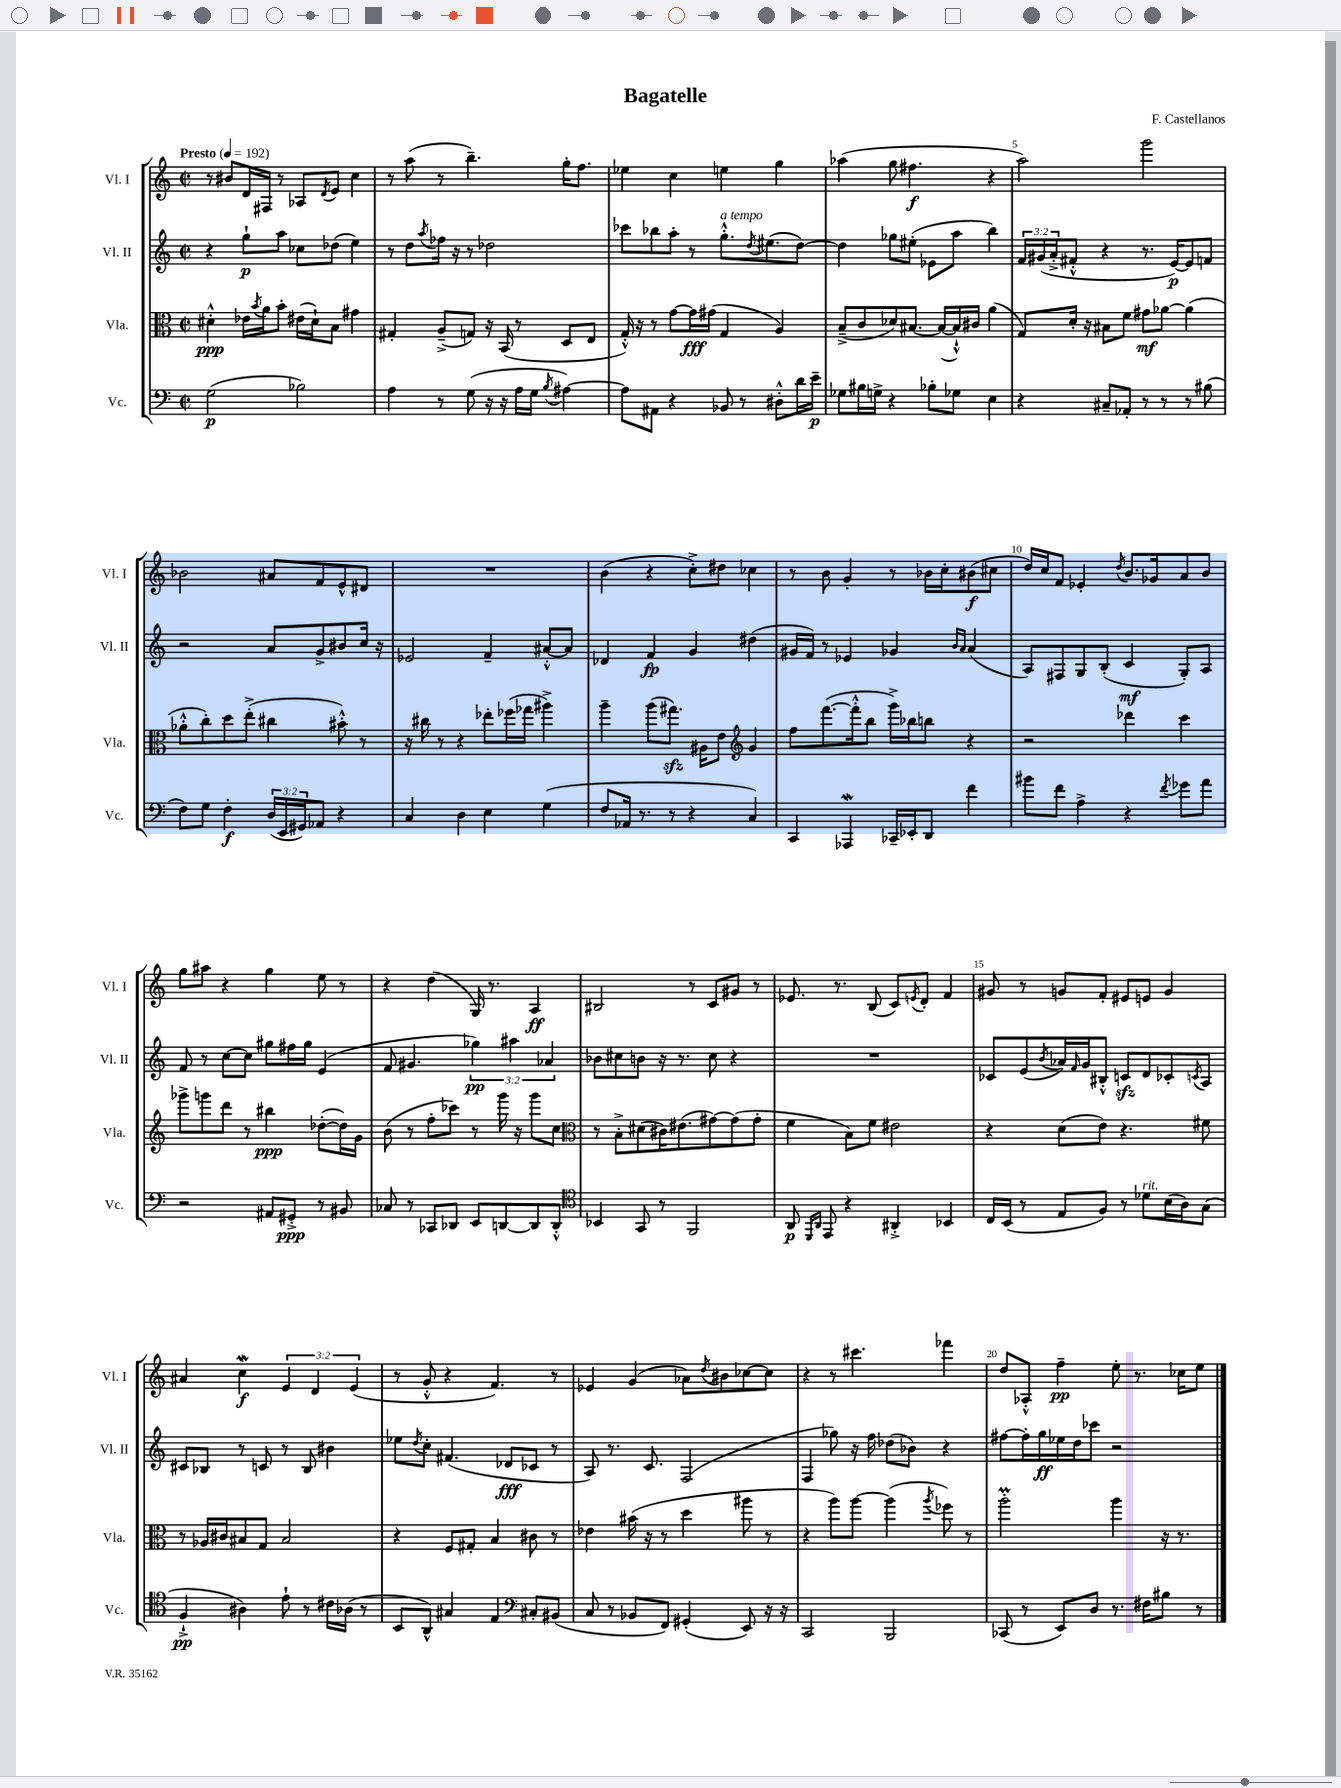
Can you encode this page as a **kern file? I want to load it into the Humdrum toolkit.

**kern	**kern	**kern	**kern
*staff4	*staff3	*staff2	*staff1
*clefF4	*clefC3	*clefG2	*clefG2
*k[]	*k[]	*k[]	*k[]
*M2/2	*M2/2	*M2/2	*M2/2
*met(c|)	*met(c|)	*met(c|)	*met(c|)
*MM192	*MM192	*MM192	*MM192
(2G	4d#'^^	4r	8r
.	.	.	8b#
.	16e-	8gg`	16d
.	8qb	.	.
.	16a	.	16F#
.	8b'	8aa	8r
2B-)	(16e#	8cc-	8A-
.	16d#`)	.	.
.	.	.	8qd
.	8B	(8dd-	8e
.	4g#	4ee)	4cc
=	=	=	=
4A	4G#'	8r	8r
.	.	8dd	(8aa
.	.	8qaa	.
8r	(8A~^	16ff-	8r
.	.	16r	.
(8G	8G)	8r	4.bb~)
16r	16r	2dd-	.
16r	(16BB	.	.
16A	8r	.	.
16G	.	.	.
8qB	.	.	.
[4A#)	8D	.	16gg'
.	.	.	8.ff
.	8E	.	.
=	=	=	=
8A#]	16G'^^)	8ccc-	4ee-
.	16r	.	.
8AA#	8r	8bb-	.
4r	[8g	8aa'	4cc
.	16g]	8r	.
.	(16g#	.	.
8BB-	4G	8.gg'^^	4ee
8r	.	.	.
.	.	8qdd	.
.	.	(8.ee#	.
8D#'^^	4A)	.	4gg
16d	.	[8dd)	.
16e~	.	.	.
=	=	=	=
8G-	(8B~^	4dd]	(4aa-
16B#	8c	.	.
16G^	.	.	.
4r	8d-)	8gg-	8gg
.	[8.B#	(8ee#'	4.ff#
8B-'	.	8e-	.
.	(16B#_	.	.
8G-	16B#`^^])	8aa	.
.	16c#	.	.
4E	(4a	4bb)	4r
=	=	=	=
4r	8G)	24f	2aa)
.	.	(24g#	.
.	.	24a'^	.
.	16d'	8f#'^^	.
.	16r	.	.
8C#~	8B#	4r	.
8AA-'	8f	.	.
8r	8g#	8.r	2ggg
8r	[8a-	.	.
.	.	[16e)	.
8r	(4a-]	8e]	.
(8B#	.	8f	.
=	=	=	=
8F)	8a-'^^	2r	2b-
8G	8cc')	.	.
4F'	8dd	.	.
.	(8ee'^	.	.
(24D	4cc#	8a	8a#
24EE	.	.	.
24GG#)	.	.	.
8AA-	.	8g^	8f
4r	8b#'^^)	8b#	8e^^
.	8r	16cc	8d#
.	.	16r	.
=	=	=	=
4C	16r	2e-	1r
.	16cc#	.	.
.	8r	.	.
4D	4r	.	.
4E	8ee-'	4f~	.
.	(16ff-	.	.
.	16gg-	.	.
(4G	4aa#^)	[8a#'^^	.
.	.	8a#]	.
=	=	=	=
8F	4aa~	4d-	(4b
16AA-	.	.	.
8.r	.	.	.
.	(8aa	4f	4r
8r	8.gg#)	.	.
4r	.	4g	8cc'^)
.	16A#	.	.
.	8e	.	8dd#
*	*clefG2	*	*
4C)	4g	(4dd#	4cc-
=	=	=	=
4CC	8ff	16g#	8r
.	.	16f)	.
.	([8.fff	8r	8b
4AAA-	.	4e-	4g'
.	16fff'^^]	.	.
.	8bb	.	.
16CC-~	16ggg^)	4g-	8r
16EE-'	16bb-	.	.
8DD	8bb	.	16b-
.	.	.	16cc'
.	.	16qqb	.
.	.	16qqa	.
4f	4r	(4a	(8b#
.	.	.	8cc#
=	=	=	=
8b#	2r	8A)	16dd)
.	.	.	16cc
8f	.	8F#	8f
4A^	.	8G	4e-'
.	.	(8B'	.
.	.	.	8qdd
4r	4ddd-	4c	8.b
.	.	.	16g-
8qf	.	.	.
8g-	4ccc	8G')	8a
8a	.	8A	8b
=	=	=	=
2r	8ggg-^	8f	8gg
.	8ggg	8r	8aa#
.	8ddd	[8cc	4r
.	8r	8cc]	.
8AA#	4bb#	8gg#	4gg
8GG#'^	.	16ff#	.
.	.	16gg#	.
8r	([8dd-'	(4e	8ee
8BB#	16dd-])	.	8r
.	16g	.	.
=	=	=	=
8C-	(8b	8f	4r
8r	8r	4.g#	.
8CC-	8ff'	.	(4dd
8DD-	8ccc-)	.	.
8EE	8r	6gg-)	16G)
.	.	.	8.r
[8DD	16ggg	.	.
.	.	6aa#	.
.	16r	.	.
8DD]	8ggg	.	4A
.	.	6a-	.
8DD'^^	8cc	.	.
=	=	=	=
*clefC4	*clefC3	*	*
4BB-	8r	8b-	2B#
.	8B'^	8cc#	.
8GG	(8d#	8b	.
8r	16c#)	16r	.
.	(8.e#	8.r	.
2FF	.	.	8r
.	[8g#)	8cc#	8c
.	(8g#]	4r	8g#
.	8g#'	.	8r
=	=	=	=
8AA	4f	1r	8.e-
16qqDD	.	.	.
16qqAA	.	.	.
8EE	.	.	.
.	.	.	8.r
4r	8B)	.	.
.	8f	.	(8B
4AA#'^	2e#	.	8c)
.	.	.	8qe
.	.	.	8d'
4BB-	.	.	4f
=	=	=	=
16C	4r	8c-	8g#
(16BB	.	.	.
8r	.	(8e	8r
.	.	8qb	.
8E	(8d	16a-)	8g
.	.	16qqf	.
.	.	16g	.
8F)	8e)	8B#'^^	8f'
8r	4.r	8c	8e#
8d-	.	8d	8e
(16B	.	8c-'	4g
16A)	.	.	.
.	.	8qc	.
(8G	8f#	8A	.
=	=	=	=
4F`^	8r	8c#	4a#
.	16A-	8B-	.
.	16c#	.	.
4A#)	8B#	8r	4cc
.	8G	8c	.
8e`	2B#	8r	6e
8r	.	8B-	.
.	.	.	6d
16c#	.	4b#	.
(16A-	.	.	.
.	.	.	(6e
8r	.	.	.
=	=	=	=
8BB	4r	8ee-	8r
.	.	8qdd	.
8AA^^)	.	8cc'	8g'^^
4G#	8F	(4.f#	4r
.	8G#'	.	.
4E	4B	.	4.f)
.	.	8d-	.
*clefF4	*	*	*
8C#'	8c#	8c-	.
(8BB#	8r	8r	8r
=	=	=	=
8C	4e-	8A)	4e-
8r	.	8.r	.
8BB-	(16b#	.	(4g
.	16r	8.c	.
8FF)	8r	.	.
(4GG#'	4dd	(2F	8a-)
.	.	.	8qdd
.	.	.	8b#
8EE)	8aa#	.	[8cc-
16r	8r	.	8cc-]
16r	.	.	.
=	=	=	=
2CC	4r	4F	4r
.	8aa)	8gg-)	8r
.	[8aa	16r	4.ccc#
.	.	16ff	.
2BBB	(4aa]	(8dd-	.
.	.	8b-)	.
.	8qaa	.	.
.	8ff-)	4r	4fff-
.	8r	.	.
=	=	=	=
(8CC-	2aa'	[8ff#	8dd
8r	.	16ff#']	8A-'^^
.	.	16gg	.
8EE)	.	16ee-	4ff~
.	.	16dd	.
8D	.	8ccc-	.
8.r	4aa	2r	8ee'
.	.	.	8.r
16F#	.	.	.
8B#	16r	.	.
.	8.r	.	16cc-
8r	.	.	8ee
==	==	==	==
*-	*-	*-	*-
